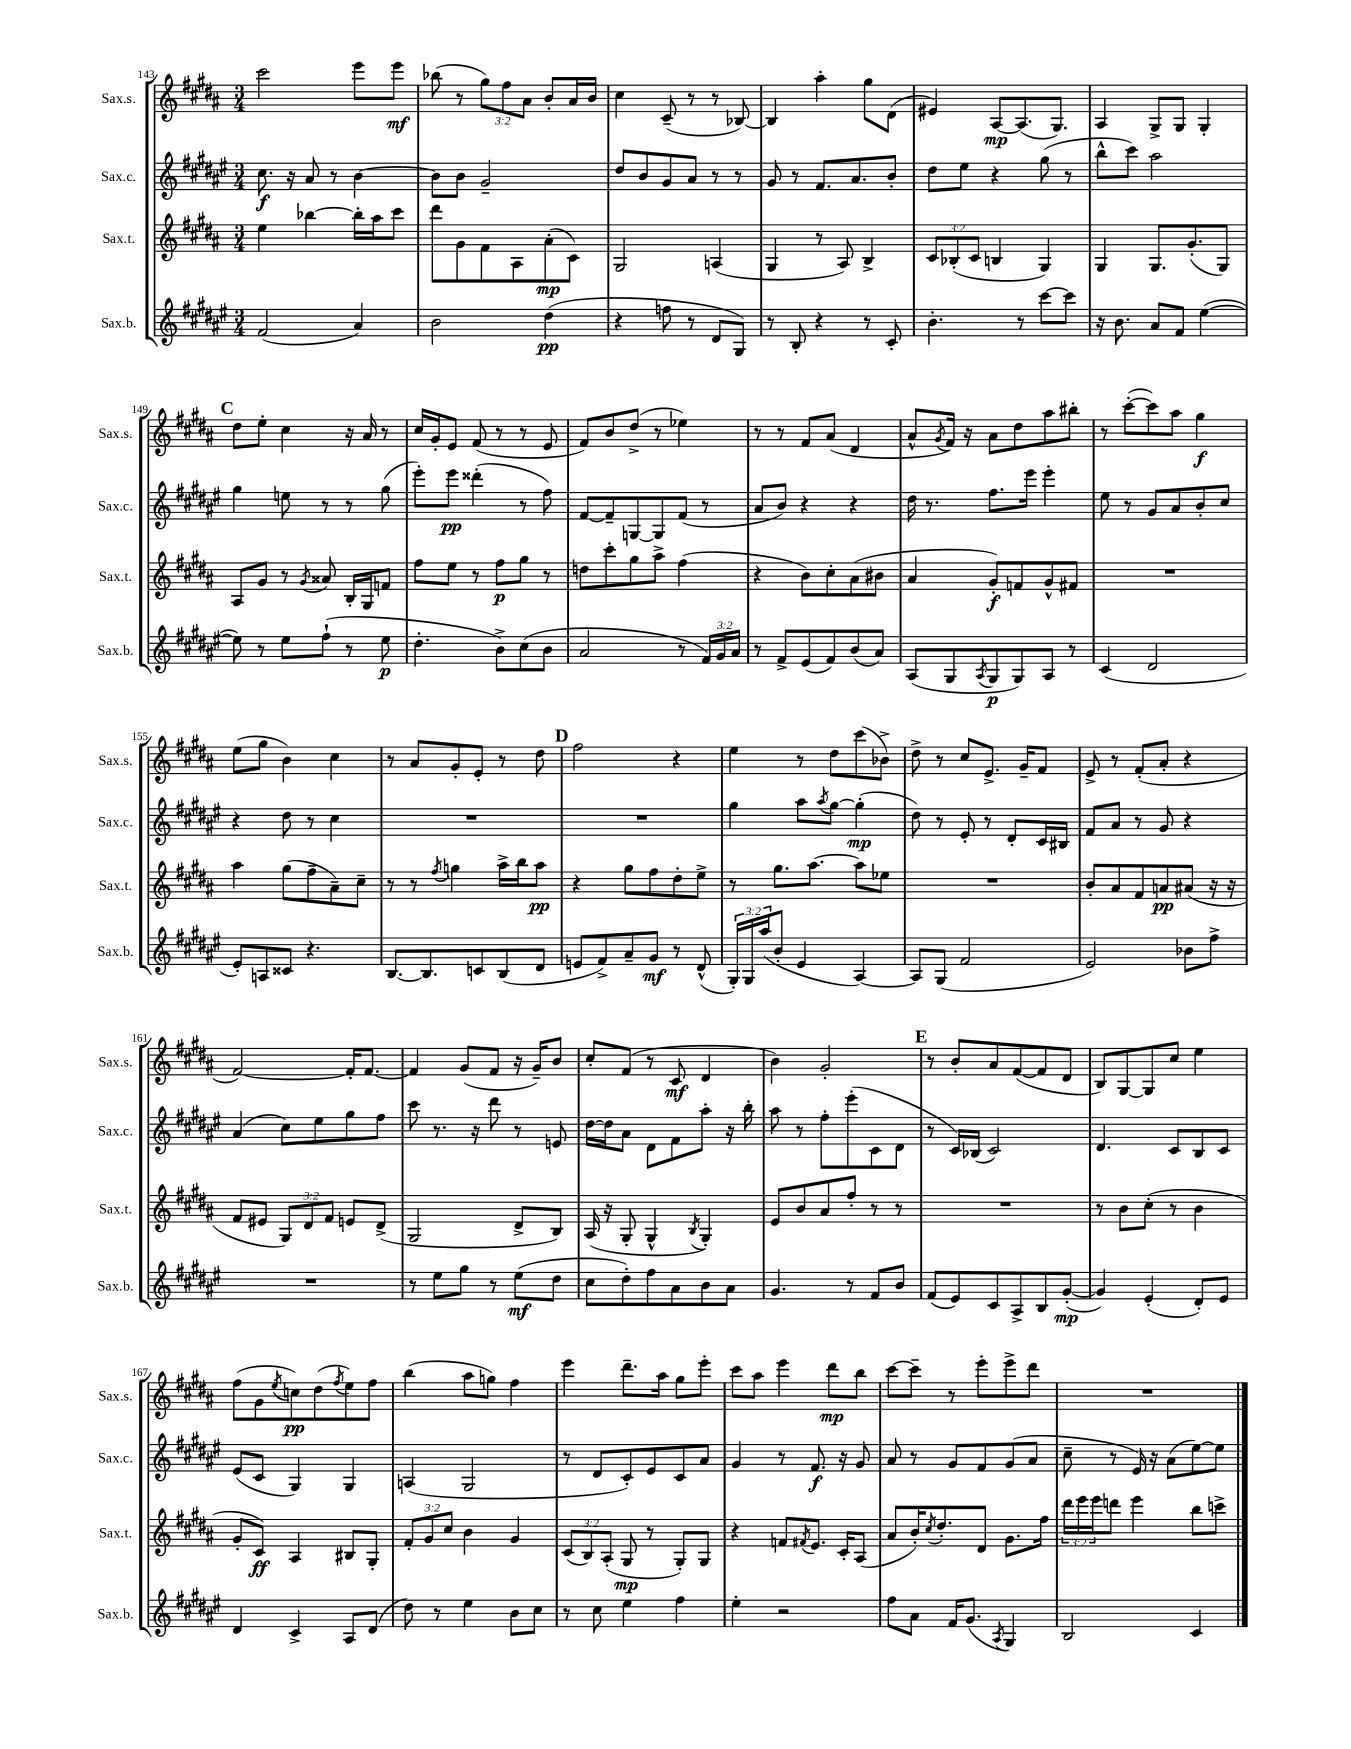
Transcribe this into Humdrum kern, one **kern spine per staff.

**kern	**dynam	**kern	**dynam	**kern	**dynam	**kern	**dynam
*part4	*part4	*part3	*part3	*part2	*part2	*part1	*part1
*staff4	*staff4	*staff3	*staff3	*staff2	*staff2	*staff1	*staff1
*I"Sax.b.	*	*I"Sax.t.	*	*I"Sax.c.	*	*I"Sax.s.	*
*I'Sax.b.	*	*I'Sax.t.	*	*I'Sax.c.	*	*I'Sax.s.	*
*clefG2	*	*clefG2	*	*clefG2	*	*clefG2	*
*k[f#c#g#d#a#e#]	*	*k[f#c#g#d#a#]	*	*k[f#c#g#d#a#e#]	*	*k[f#c#g#d#a#]	*
*M3/4	*	*M3/4	*	*M3/4	*	*M3/4	*
=143	=143	=143	=143	=143	=143	=143	=143
(2f#/	.	4ee\	.	8.cc#\	f	2ccc#\	.
.	.	.	.	16r	.	.	.
.	.	[4bb-X\	.	8a#/	.	.	.
.	.	.	.	8r	.	.	.
4a#/)	.	16bb-'\LL]	.	[4b\	.	8eee\L	.
.	.	16aa#\J	.	.	.	.	.
.	.	8ccc#\J	.	.	.	8eee\J	mf
=144	=144	=144	=144	=144	=144	=144	=144
2b\	.	8ddd#\L	.	8b\L]	.	(8bb-X\	.
.	.	8g#\	.	8b\J	.	8r	.
.	.	8f#\	.	2g#~/	.	12gg#\L)	.
.	.	.	.	.	.	12ff#\	.
.	.	8A#\	.	.	.	.	.
.	.	.	.	.	.	12a#\J	.
(4dd#\	pp	(8a#'\	mp	.	.	8b'/L	.
.	.	8c#\J)	.	.	.	16a#/L	.
.	.	.	.	.	.	16b/JJ	.
=145	=145	=145	=145	=145	=145	=145	=145
4r	.	2G#/	.	8dd#/L	.	4cc#\	.
.	.	.	.	8b/	.	.	.
8ffn\	.	.	.	8g#/	.	(8c#~/	.
8r	.	.	.	8a#/J	.	8r	.
8d#/L	.	(4An/	.	8r	.	8r	.
8G#/J)	.	.	.	8r	.	[8B-X/)	.
=146	=146	=146	=146	=146	=146	=146	=146
8r	.	4G#/	.	8g#/	.	4B-/]	.
8B'/	.	.	.	8r	.	.	.
4r	.	8r	.	8.f#/L	.	4aa#'\	.
.	.	8A#/)	.	.	.	.	.
.	.	.	.	8.a#/	.	.	.
8r	.	4B^/	.	.	.	8gg#\L	.
8c#'/	.	.	.	8b'/J	.	(8d#\J	.
=147	=147	=147	=147	=147	=147	=147	=147
4.b'\	.	12c#/L	.	8dd#\L	.	4e#X/)	.
.	.	(12B-X'/	.	.	.	.	.
.	.	.	.	8ee#\J	.	.	.
.	.	12c#/J	.	.	.	.	.
.	.	4Bn/	.	4r	.	[8A#/L	mp
8r	.	.	.	.	.	(8.A#/]	.
[8ccc#\L	.	4G#/)	.	(8gg#\	.	.	.
.	.	.	.	.	.	8.G#/J)	.
8ccc#\J]	.	.	.	8r	.	.	.
=148	=148	=148	=148	=148	=148	=148	=148
16r	.	4G#/	.	8bb^^\L	.	4A#/	.
8.b\	.	.	.	.	.	.	.
.	.	.	.	8ccc#\J)	.	.	.
8a#/L	.	8.G#/L	.	2aa#\	.	8G#^/L	.
8f#/J	.	.	.	.	.	8G#/J	.
.	.	(8.g#'/	.	.	.	.	.
([4ee#\	.	.	.	.	.	4G#'/	.
.	.	8G#/J)	.	.	.	.	.
!!LO:LB:g=z
!!LO:REH:place=s1:t=C
=149	=149	=149	=149	=149	=149	=149	=149
8ee#\])	.	8A#/L	.	4gg#\	.	8dd#\L	.
8r	.	8g#/J	.	.	.	8ee'\J	.
8ee#\L	.	8r	.	8een\	.	4cc#\	.
.	.	8qg#/	.	.	.	.	.
(8ff#`\J	.	8a##X/	.	8r	.	.	.
8r	.	16B'/LL	.	8r	.	16r	.
.	.	16G#/J	.	.	.	16a#/	.
8ee#\	p	8fn/J	.	(8gg#\	.	8r	.
=150	=150	=150	=150	=150	=150	=150	=150
4.dd#'\	.	8ff#\L	.	8eee#'\L)	.	16cc#/LL	.
.	.	.	.	.	.	16g#'/J	.
.	.	8ee\J	.	8eee#\J	pp	8e/J	.
.	.	8r	.	(4ddd##X'\	.	(8f#/	.
8b^\L)	.	8ff#\L	p	.	.	8r	.
(8cc#\	.	8gg#\J	.	8r	.	8r	.
8b\J	.	8r	.	8ff#\)	.	8e/	.
=151	=151	=151	=151	=151	=151	=151	=151
2a#/	.	8ddn\L	.	[8f#/L	.	8f#/L)	.
.	.	8ccc#'\	.	8f#~/]	.	8b/	.
.	.	8gg#\	.	[8Gn/	.	(8dd#^/J	.
.	.	8aa#^\J	.	8G/]	.	8r	.
8r	.	(4ff#\	.	(8f#/J	.	4ee-X\)	.
24f#/LL)	.	.	.	8r	.	.	.
24g#/	.	.	.	.	.	.	.
24a#/JJ	.	.	.	.	.	.	.
=152	=152	=152	=152	=152	=152	=152	=152
8r	.	4r	.	8a#/L	.	8r	.
8f#^/L	.	.	.	8b/J)	.	8r	.
(8e#/	.	8b\L)	.	4r	.	8f#/L	.
8f#/)	.	8cc#'\	.	.	.	(8a#/J	.
(8b/	.	(8a#\	.	4r	.	4d#/	.
8a#/J)	.	8b#X\J	.	.	.	.	.
=153	=153	=153	=153	=153	=153	=153	=153
(8A#/L	.	4a#/	.	16dd#\	.	8a#^^/L	.
.	.	.	.	8.r	.	.	.
.	.	.	.	.	.	8qg#/	.
8G#/	.	.	.	.	.	16f#/Jk)	.
.	.	.	.	.	.	16r	.
8qA#/	.	.	.	.	.	.	.
8G#/	p	8g#'/L)	f	8.ff#\L	.	8a#\L	.
8G#/)	.	8fn/	.	.	.	8dd#\	.
.	.	.	.	16eee#\Jk	.	.	.
8A#/J	.	8g#^^/	.	4eee#'\	.	8aa#\	.
8r	.	8f#X/J	.	.	.	8bb#X'\J	.
=154	=154	=154	=154	=154	=154	=154	=154
(4c#/	.	2.r	.	8ee#\	.	8r	.
.	.	.	.	8r	.	([8ccc#'\L	.
2d#/	.	.	.	8g#/L	.	8ccc#\])	.
.	.	.	.	8a#/	.	8aa#\J	.
.	.	.	.	8b'/	.	4gg#\	f
.	.	.	.	8cc#/J	.	.	.
!!LO:LB:g=z
=155	=155	=155	=155	=155	=155	=155	=155
8e#'/L)	.	4aa#\	.	4r	.	(8ee\L	.
8An/	.	.	.	.	.	8gg#\J	.
8c##X/J	.	(8gg#\L	.	8dd#\	.	4b\)	.
4.r	.	8ff#~\	.	8r	.	.	.
.	.	8a#~\)	.	4cc#\	.	4cc#\	.
.	.	8cc#~\J	.	.	.	.	.
=156	=156	=156	=156	=156	=156	=156	=156
[8.B/L	.	8r	.	2.r	.	8r	.
.	.	8r	.	.	.	8a#/L	.
8.B/]	.	.	.	.	.	.	.
.	.	8qff#/	.	.	.	.	.
.	.	4ggn\	.	.	.	8g#'/	.
8cn/	.	.	.	.	.	8e'/J	.
(8B/	.	16aa#^\LL	.	.	.	8r	.
.	.	16bb\J	.	.	.	.	.
8d#/J	.	8aa#\J	pp	.	.	8dd#\	.
!!LO:REH:place=s1:t=D
=157	=157	=157	=157	=157	=157	=157	=157
8en/L	.	4r	.	2.r	.	2ff#\	.
8f#^/)	.	.	.	.	.	.	.
8a#~/	.	8gg#\L	.	.	.	.	.
8g#/J	mf	8ff#\	.	.	.	.	.
8r	.	8dd#'\	.	.	.	4r	.
(8d#^^/	.	8ee^\J	.	.	.	.	.
=158	=158	=158	=158	=158	=158	=158	=158
24G#'/LL)	.	8r	.	4gg#\	.	4ee\	.
24G#/	.	.	.	.	.	.	.
(24aa#/J	.	.	.	.	.	.	.
8b'/J	.	8.gg#\L	.	.	.	.	.
4e#/	.	.	.	8aa#\L	.	8r	.
.	.	[8.aa#\J	.	.	.	.	.
.	.	.	.	8qaa#/	.	.	.
.	.	.	.	[8gg#\J	.	8dd#\L	.
[4A#/)	.	8aa#\L]	.	(4gg#'\]	mp	(8ccc#\	.
.	.	8ee-X\J	.	.	.	8b-X^\J)	.
=159	=159	=159	=159	=159	=159	=159	=159
8A#/L]	.	2.r	.	8dd#\)	.	8dd#^\	.
(8G#/J	.	.	.	8r	.	8r	.
2f#/	.	.	.	8e#'/	.	8cc#/L	.
.	.	.	.	8r	.	8.e^/J	.
.	.	.	.	8d#'/L	.	.	.
.	.	.	.	.	.	16g#~/KL	.
.	.	.	.	16c#/L	.	8f#/J	.
.	.	.	.	16B#X/JJ	.	.	.
=160	=160	=160	=160	=160	=160	=160	=160
2e#/)	.	8b'/L	.	8f#/L	.	8e^/	.
.	.	8a#/	.	8a#/J	.	8r	.
.	.	8f#/	.	8r	.	(8f#'/L	.
.	.	8an/	pp	8g#/	.	8a#'/J	.
8b-X\L	.	(8a#X/J	.	4r	.	4r	.
8ff#^\J	.	16r	.	.	.	.	.
.	.	16r	.	.	.	.	.
!!LO:LB:g=z
=161	=161	=161	=161	=161	=161	=161	=161
2.r	.	8f#/L	.	(4a#/	.	[2f#/)	.
.	.	8e#X/J	.	.	.	.	.
.	.	12G#/L)	.	8cc#\L)	.	.	.
.	.	12d#/	.	.	.	.	.
.	.	.	.	8ee#\	.	.	.
.	.	12f#/J	.	.	.	.	.
.	.	8en/L	.	8gg#\	.	16f#'/KL]	.
.	.	.	.	.	.	[8.f#/J	.
.	.	(8d#^/J	.	8ff#\J	.	.	.
=162	=162	=162	=162	=162	=162	=162	=162
8r	.	2G#/	.	8ccc#\	.	4f#/]	.
8ee#\L	.	.	.	8.r	.	.	.
8gg#\J	.	.	.	.	.	(8g#/L	.
.	.	.	.	16r	.	.	.
8r	.	.	.	8ddd#\	.	8f#/J	.
(8ee#\L	mf	8d#^/L	.	8r	.	16r	.
.	.	.	.	.	.	16g#~/KL)	.
8dd#\J	.	8B/J)	.	8en/	.	8b/J	.
=163	=163	=163	=163	=163	=163	=163	=163
8cc#\L	.	(16A#/	.	[16dd#\LL	.	8cc#'/L	.
.	.	16r	.	16dd#\J]	.	.	.
8dd#'\)	.	8G#'/	.	8a#\J	.	(8f#/J	.
8ff#\	.	4G#^^/	.	8d#\L	.	8r	.
8a#\	.	.	.	8f#\	.	8c#/	mf
.	.	8qB/	.	.	.	.	.
8b\	.	4G#'/)	.	8aa#'\J	.	4d#/	.
8a#\J	.	.	.	16r	.	.	.
.	.	.	.	16bb'\	.	.	.
=164	=164	=164	=164	=164	=164	=164	=164
4.g#/	.	8e/L	.	8aa#\	.	4b\)	.
.	.	8b/	.	8r	.	.	.
.	.	8a#/	.	8ff#'\L	.	2g#'/	.
8r	.	8ff#'/J	.	(8eee#'\	.	.	.
8f#/L	.	8r	.	8c#\	.	.	.
8b/J	.	8r	.	8d#\J	.	.	.
!!LO:REH:place=s1:t=E
=165	=165	=165	=165	=165	=165	=165	=165
(8f#/L	.	2.r	.	8r	.	8r	.
8e#/)	.	.	.	16c#/LL)	.	8b'/L	.
.	.	.	.	(16B-X/JJ	.	.	.
8c#/	.	.	.	2c#/)	.	8a#/	.
8A#^/	.	.	.	.	.	([8f#/	.
8B/	.	.	.	.	.	8f#/]	.
([8g#'/J	mp	.	.	.	.	8d#/J	.
=166	=166	=166	=166	=166	=166	=166	=166
4g#/])	.	8r	.	4.d#/	.	8B/L)	.
.	.	8b\L	.	.	.	[8G#/	.
(4e#'/	.	(8cc#'\J	.	.	.	8G#/]	.
.	.	8r	.	8c#/L	.	8cc#/J	.
8d#'/L)	.	4b\	.	8B/	.	4ee\	.
8e#/J	.	.	.	8c#/J	.	.	.
!!LO:LB:g=z
=167	=167	=167	=167	=167	=167	=167	=167
4d#/	.	8g#'/L	.	(8e#/L	.	(8ff#\L	.
.	.	8c#/J)	ff	8c#/J	.	8g#\	.
.	.	.	.	.	.	8qee/	.
4c#^/	.	4A#/	.	4G#/)	.	8ccn\)	pp
.	.	.	.	.	.	(8dd#\	.
.	.	.	.	.	.	8qff#/	.
8A#/L	.	8B#X/L	.	4G#/	.	8ee\)	.
(8d#/J	.	8G#'/J	.	.	.	8ff#\J	.
=168	=168	=168	=168	=168	=168	=168	=168
8dd#\)	.	12f#'/L	.	(4An/	.	(4bb\	.
.	.	12g#/	.	.	.	.	.
8r	.	.	.	.	.	.	.
.	.	12cc#/J	.	.	.	.	.
4ee#\	.	4b\	.	2G#/	.	8aa#\L	.
.	.	.	.	.	.	8ggn\J)	.
8b\L	.	4g#/	.	.	.	4ff#\	.
8cc#\J	.	.	.	.	.	.	.
=169	=169	=169	=169	=169	=169	=169	=169
8r	.	(12c#/L	.	8r	.	4eee\	.
.	.	12B/)	.	.	.	.	.
8cc#\	.	.	.	8d#/L	.	.	.
.	.	(12A#'/J	.	.	.	.	.
4ee#\	.	8G#/	mp	8c#'/)	.	8.ddd#~\L	.
.	.	8r	.	8e#/	.	.	.
.	.	.	.	.	.	16aa#\Jk	.
4ff#\	.	8G#'/L)	.	8c#/	.	8gg#\L	.
.	.	8G#/J	.	8a#/J	.	8eee'\J	.
=170	=170	=170	=170	=170	=170	=170	=170
4ee#'\	.	4r	.	4g#/	.	8ccc#\L	.
.	.	.	.	.	.	8aa#\J	.
2r	.	8fn/L	.	8r	.	4eee\	.
.	.	8qf#X/	.	.	.	.	.
.	.	8.e/J	.	8.f#/	f	.	.
.	.	.	.	.	.	8ddd#\L	mp
.	.	16c#'/KL	.	16r	.	.	.
.	.	(8A#/J	.	8g#/	.	8bb\J	.
=171	=171	=171	=171	=171	=171	=171	=171
8ff#\L	.	8a#/L	.	8a#/	.	[8ccc#\L	.
8a#\J	.	16b'/K)	.	8r	.	8ccc#~\J]	.
.	.	8qcc#/	.	.	.	.	.
.	.	8.dd#'/	.	.	.	.	.
16f#/KL	.	.	.	8g#/L	.	8r	.
(8.g#/J	.	.	.	.	.	.	.
.	.	8d#/J	.	8f#/	.	8eee'\L	.
8qA#/	.	.	.	.	.	.	.
4G#/)	.	8.g#\L	.	(8g#/	.	8eee^\	.
.	.	.	.	8a#/J	.	8ddd#\J	.
.	.	16ff#\Jk	.	.	.	.	.
=172	=172	=172	=172	=172	=172	=172	=172
2B/	.	24ddd#\LL	.	8cc#~\	.	2.r	.
.	.	24eee\	.	.	.	.	.
.	.	24eee\J	.	.	.	.	.
.	.	8dddn\J	.	8r	.	.	.
.	.	4eee\	.	16e#/)	.	.	.
.	.	.	.	16r	.	.	.
.	.	.	.	(8a#\L	.	.	.
4c#/	.	8bb\L	.	[8ee#\)	.	.	.
.	.	8cccn^\J	.	8ee#\J]	.	.	.
==	==	==	==	==	==	==	==
*-	*-	*-	*-	*-	*-	*-	*-
